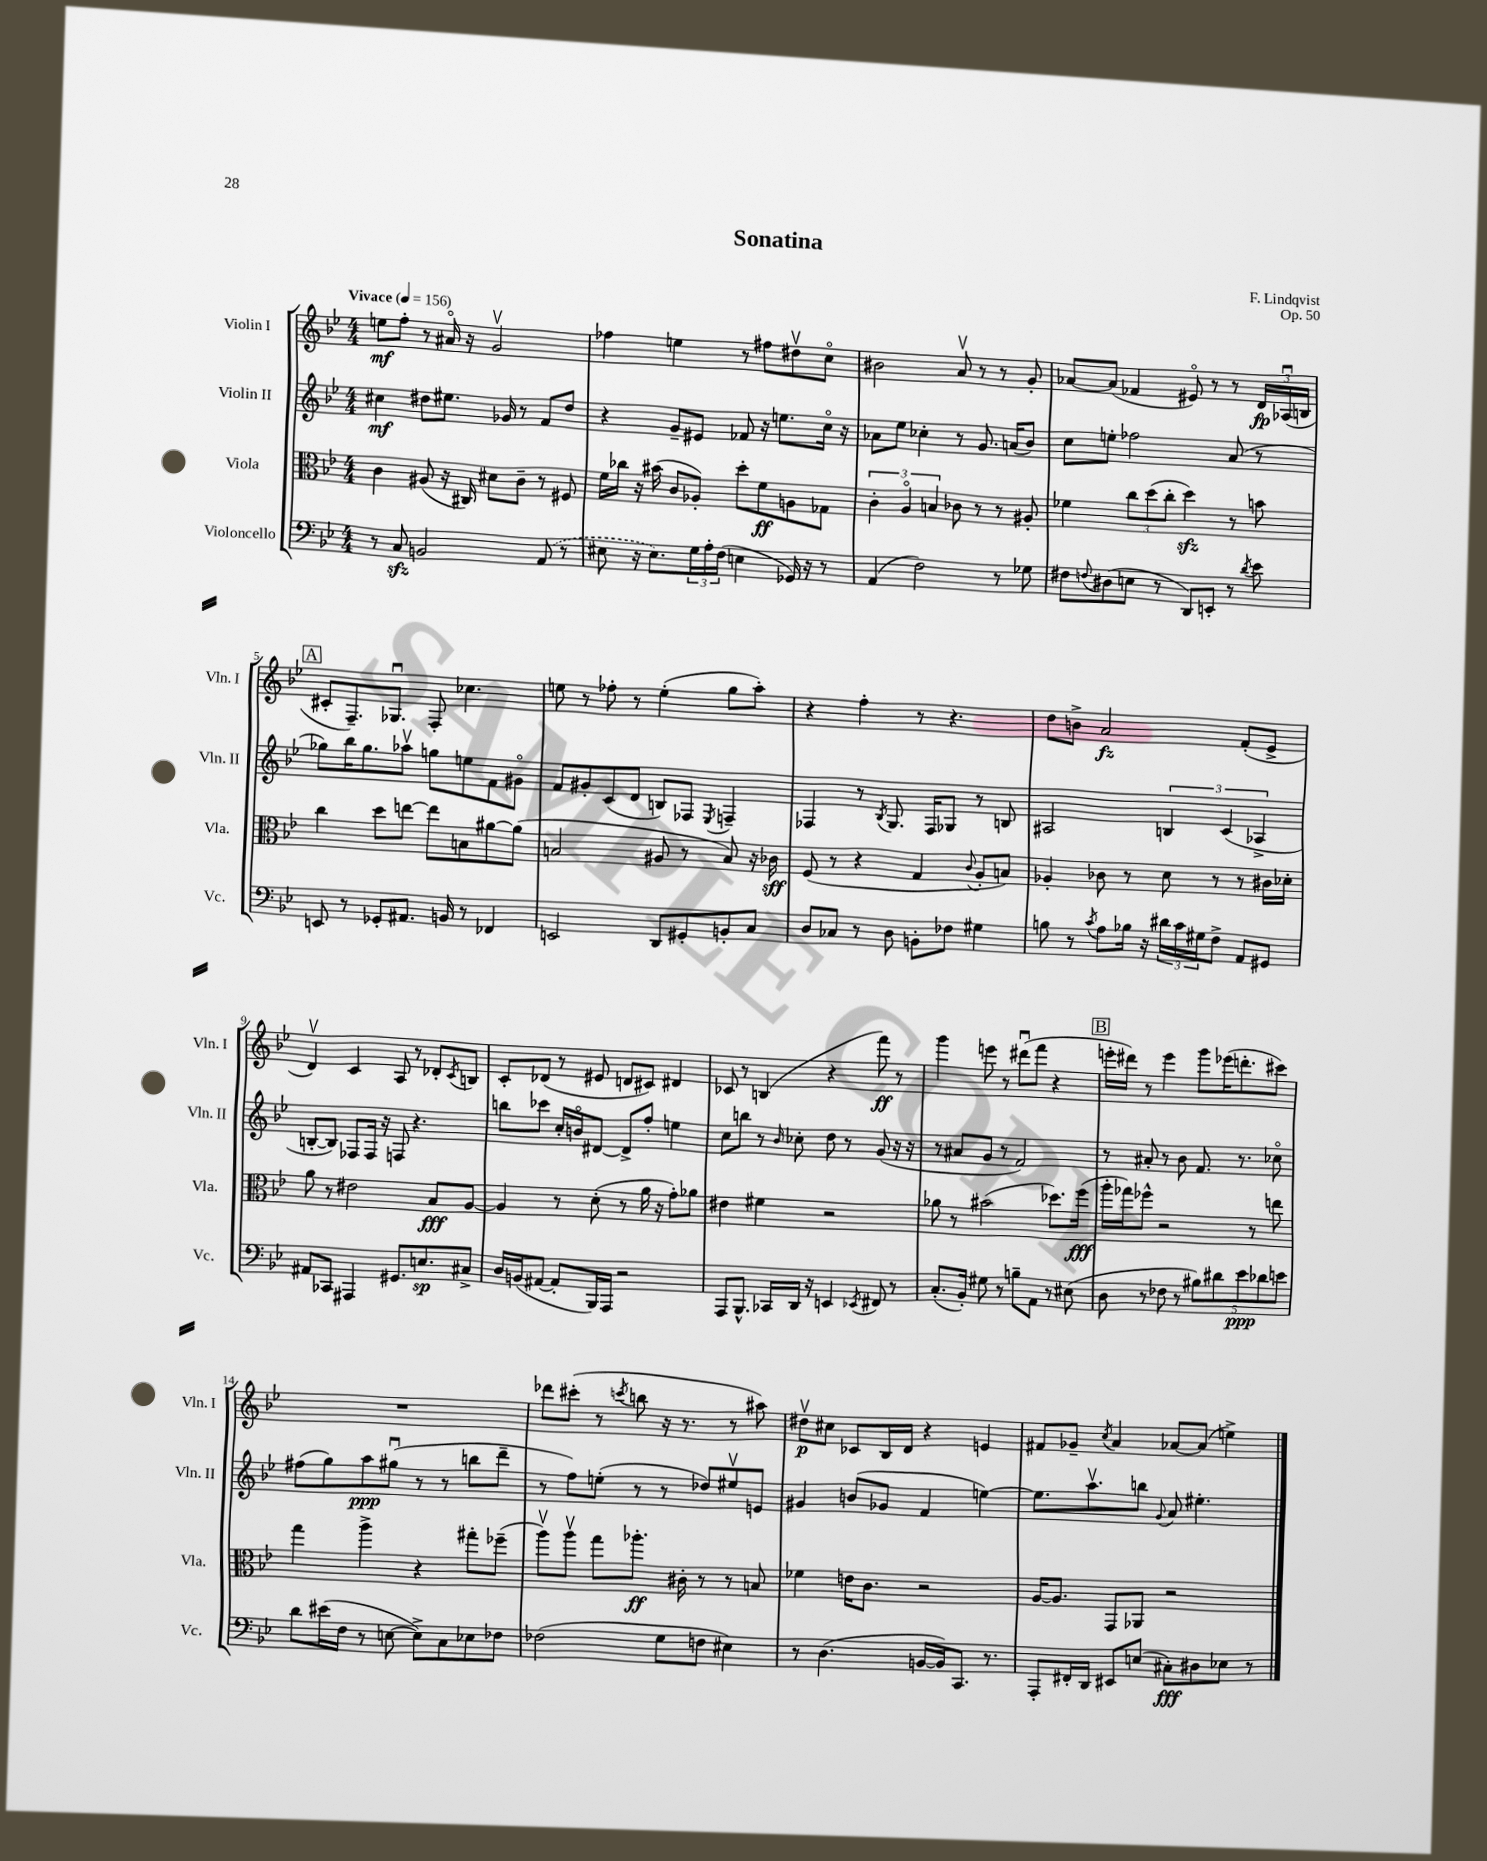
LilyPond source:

\header { title = "Sonatina" composer = "F. Lindqvist" opus = "Op. 50" }
<<
\new StaffGroup <<
\new Staff = "s0" \with { instrumentName = "Violin I" shortInstrumentName = "Vln. I" } {
    \clef treble \key bes \major \numericTimeSignature \time 4/4 \tempo "Vivace" 4 = 156
    e''8\mf f''8-. r8 ais'16\flageolet r16 g'2\upbow |
    fes''4 e''4 r8 fis''8 dis''8\upbow c''8\flageolet |
    bis'2 a'8\upbow r8 r8 g'8-. |
    aes'8~ aes'8( fes'4 eis'8\flageolet) r8 r8 \tuplet 3/2 { d'16\fp aes16\downbow( b16 } |
    \mark \markup { \box "A" } cis'8-. f8.--) ges8.\downbow f8-. ces''4. |
    e''8 r8 fes''8-. r8 e''4-.( g''8 a''8-.) |
    r4 f''4-. r8 r4. |
    d''8 b'8-> a'2\fz f'8-.( ees'8-> |
    d'4\upbow) c'4 a8 r8 des'8-. \acciaccatura { c'8 } b8 |
    c'8-. des'8( r8 eis'8 d'8 cis'8) dis'4 |
    ces'8 r8 b4( r4 f'''8\ff) r8 |
    g'''4 e'''8 r8 dis'''8\downbow( f'''8 r4 |
    \mark \markup { \box "B" } e'''16-. dis'''16) r8 e'''4 g'''8 ees'''16( d'''8.-. cis'''8) |
    R1 |
    des'''8 cis'''8-.( r8 \acciaccatura { c'''8 } b''8 r16 r8. r8 ais''8) |
    dis''8\upbow\p cis''8 ces'8 bes16 d'16 r4 e'4 |
    fis'8 ges'8-- \acciaccatura { c''8 } a'4 aes'8~ aes'8( e''4->) \bar "|." |
}
\new Staff = "s1" \with { instrumentName = "Violin II" shortInstrumentName = "Vln. II" } {
    \clef treble \key bes \major \numericTimeSignature \time 4/4
    cis''4\mf dis''8 eis''8. ges'16 r8 f'8 dis''8 |
    r4 g'8-- eis'8 fes'8 r16 e''8. c''16\flageolet r16 |
    aes'8 ees''8 ces''4-. r8 g'8. a'16( bes'8) |
    c''8 e''8-. fes''2 a'8( r8 |
    \mark \markup { \box "A" } ges''8) bes''16 ges''8. aes''8\upbow g''8 e''8 f'8 gis'8\flageolet |
    f'8 gis'8-. c'8( d'8 b8) fes8 \acciaccatura { ees8 } f4-- |
    fes4 r8 \acciaccatura { bes8 } g8. fes16 ges8 r8 b8 |
    ais2 \tuplet 3/2 { b4 c'4( aes4-> } |
    b8~-. b8) fes8 fes16 r16 f8 r4. |
    b''8 ces'''8 c''16-. b'16\flageolet dis'8~ dis'8-> f''8-. e''4 |
    c''8 b''8 r8 \grace { bes'16 } ces''8-. d''8 r8 g'8( r16 r16 |
    r8 ais'8 g'8 r8 f'2) |
    \mark \markup { \box "B" } r8 ais'8-. r8 bes'8 f'8. r8. ces''8\flageolet |
    fis''8( g''8) a''8\ppp gis''8\downbow( r8 r8 b''8 d'''8-- |
    r8 f''8) e''8-.( r8 r8 des''8) eis''8\upbow e'8 |
    gis'4 b'8( ges'8 f'4 e''4~) |
    e''8. a''8.\upbow b''8 \appoggiatura { g'8 } a'8 eis''4.-. \bar "|." |
}
\new Staff = "s2" \with { instrumentName = "Viola" shortInstrumentName = "Vla." } {
    \clef alto \key bes \major \numericTimeSignature \time 4/4
    c'4 ais8( r16 cis16) dis'8 c'8-- r8 fis8 |
    f'16 ces''16 r16 bis'16( c'8 aes8-.) d''8-. f'8\ff a8 ges8 |
    \tuplet 3/2 { c'4-. a4\flageolet b4 } ces'8 r8 r8 ais8-. |
    fes'4 \tuplet 3/2 { c''8 d''8( c''8-. } d''4\sfz) r8 b'8 |
    \mark \markup { \box "A" } c''4 d''8 e''8~ e''8 b8 ais'8~ ais'8( |
    b2 ais8 r8 b8) r16 ces'16\sff |
    f8( r8 r4 g4 \appoggiatura { c'8 } a8-. b8) |
    aes4-. ces'8 r8 d'8 r8 r8 cis'16 des'16-. |
    a'8 r8 eis'2 bes8\fff a8~ |
    a4 r8 d'8-.( r8 a'16 r16 g'8-.) aes'8 |
    eis'4 fis'4 r2 |
    aes'8 r8 bis'2( des''8.) f''16\fff( |
    \mark \markup { \box "B" } a''16-. ges''16) fes''8-^ r2 r8 e''8 |
    g''4 a''4-> r4 gis''8-. fes''8--( |
    a''8\upbow) a''8\upbow g''8 aes''8.-.\ff cis'16-. r8 r8 b8 |
    fes'4 e'16 c'8. r2 |
    a16~ a8. g,8 aes,8 r2 \bar "|." |
}
\new Staff = "s3" \with { instrumentName = "Violoncello" shortInstrumentName = "Vc." } {
    \clef bass \key bes \major \numericTimeSignature \time 4/4
    r8 c8\sfz b,2 \once \slurDashed a,8( r8 |
    eis8 r16 eis8.) \tuplet 3/2 { g16 a16-. f16( } e4 ges,16) r16 r8 |
    a,4( f2) r8 ges8 |
    fis8 \appoggiatura { f8 } dis8( e8 r8 d,8) e,8-. r8 \acciaccatura { d'8 } ees'8 |
    \mark \markup { \box "A" } e,8 r8 ges,8-. ais,8. b,16 r8 fes,4 |
    e,2 d,8 gis,8-. b,8-. c8 |
    d8 ces8 r8 d8 b,8-. fes8 gis4 |
    b8 r8 \acciaccatura { c'8 } a8 bes16 r16 \tuplet 3/2 { dis'16 c'16 gis16 } f8-> a,8 gis,8 |
    ais,8 ces,8 ais,,4 gis,8. e8.\sp cis8-> |
    d16 b,16( ais,8~ ais,8-. bes,,16) a,,16 r2 |
    a,,8 bes,,8.-^ ces,16 d,16 r16 e,4 \acciaccatura { ees,8 } fis,8 r8 |
    c8.-.( bes,16-.) gis8 r8 b8-- a,8 r8 eis8( |
    \mark \markup { \box "B" } d8 r8 fes8 r8 \tuplet 5/4 { bis8) dis'8 ees'8\ppp des'8 e'8 } |
    d'8 eis'16( f16 r8 e8~ e8->) c8 ees8 fes8 |
    fes2( g8 f8 eis4) |
    r8 d4.( b,16~ b,16) c,8. r8. |
    a,,8-. fis,16-. d,16 eis,8 e8( cis8-.\fff) dis8 ees8 r8 \bar "|." |
}
>>
>>
